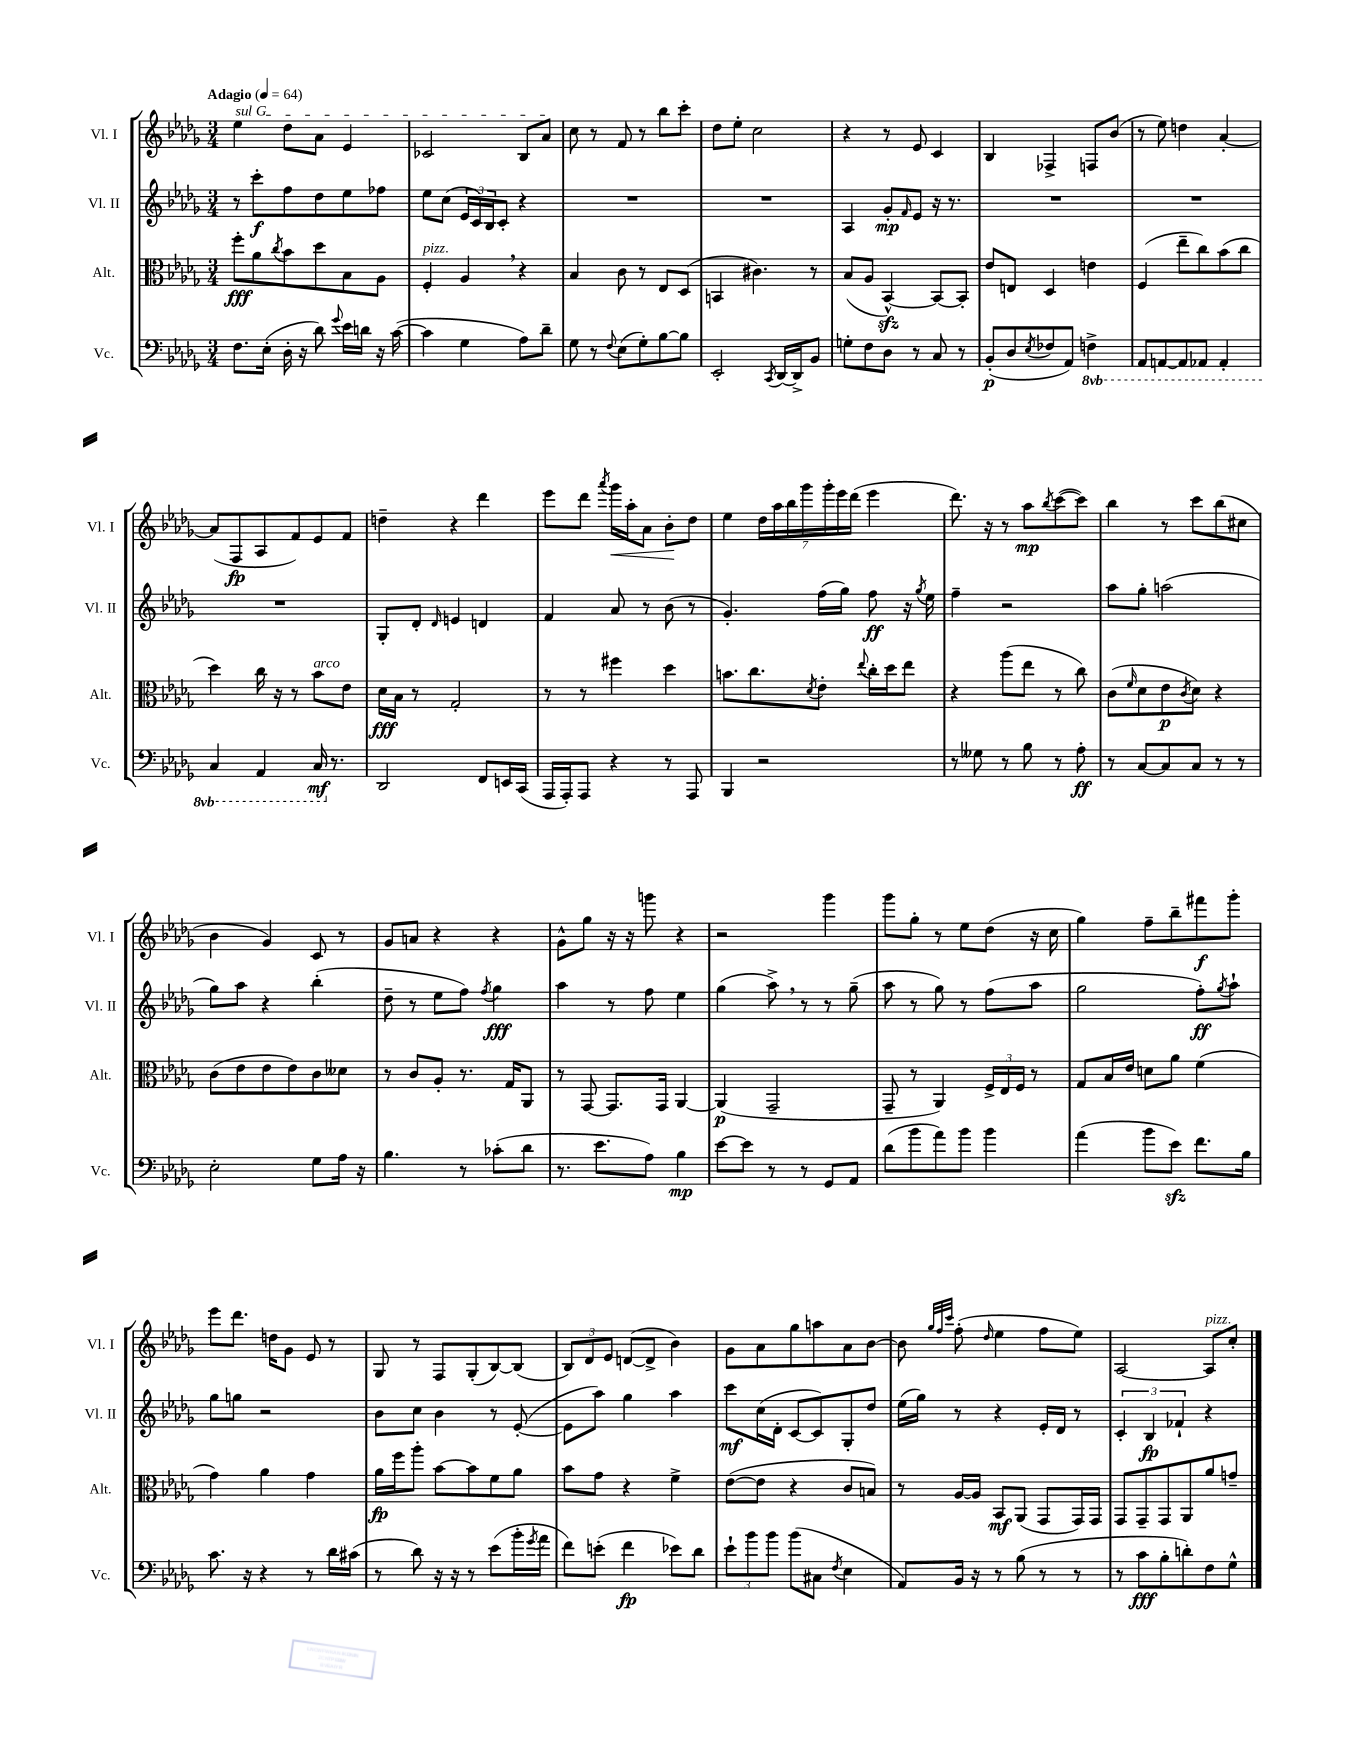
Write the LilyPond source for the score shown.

<<
\new StaffGroup <<
\new Staff = "s0" \with { instrumentName = "Vl. I" shortInstrumentName = "Vl. I" } {
    \clef treble \key des \major \numericTimeSignature \time 3/4 \tempo "Adagio" 4 = 64
    \once \override TextSpanner.bound-details.left.text = \markup { \italic "sul G" } ees''4\startTextSpan des''8 aes'8 ees'4 |
    ces'2 bes8 aes'8\stopTextSpan |
    c''8 r8 f'8 r8 bes''8 c'''8-. |
    des''8 ees''8-. c''2 |
    r4 r8 ees'8 c'4 |
    bes4 fes4-> f8 bes'8( |
    r8 ees''8) d''4 aes'4~-. |
    aes'8( f8\fp aes8 f'8) ees'8 f'8 |
    d''4-- r4 des'''4 |
    ees'''8 des'''8 \acciaccatura { aes'''8 } ges'''16\< aes''16-. aes'8 bes'8-.\! des''8 |
    ees''4 \tuplet 7/4 { des''16 aes''16 bes''16 ges'''16 ges'''16-. ees'''16 des'''16( } ees'''4 |
    des'''8.) r16 r8 aes''8\mp \acciaccatura { bes''8 } c'''8~( c'''8) |
    bes''4 r8 c'''8 bes''8( cis''8 |
    bes'4 ges'4) c'8 r8 |
    ges'8 a'8 r4 r4 |
    ges'8-^ ges''8 r16 r16 g'''8 r4 |
    r2 ges'''4 |
    ges'''8 ges''8-. r8 ees''8 des''8( r16 c''16 |
    ges''4) f''8-- bes''8-- fis'''8\f ges'''8-. |
    ees'''8 des'''8. d''16 ges'8 ees'8 r8 |
    ges8 r8 f8 ges8-.( bes8~) bes8( |
    \tuplet 3/2 { bes8) des'8 ees'8 } d'8~( d'8-> bes'4) |
    ges'8 aes'8 ges''8 a''8 aes'8 bes'8~ |
    bes'8 \grace { ges''32 f''32 c'''32 } f''8-.( \grace { des''16 } ees''4 f''8 ees''8) |
    aes2~ aes8^\markup { \italic "pizz." } c''8-. \bar "|." |
}
\new Staff = "s1" \with { instrumentName = "Vl. II" shortInstrumentName = "Vl. II" } {
    \clef treble \key des \major \numericTimeSignature \time 3/4
    r8 c'''8-.\f f''8 des''8 ees''8 fes''8 |
    ees''8 c''8( \tuplet 3/2 { ees'16 c'16) bes16 } c'8-. r4 |
    R2. |
    R2. |
    aes4 ges'8-.\mp \grace { f'16 } ees'8 r16 r8. |
    R2. |
    R2. |
    R2. |
    ges8-. des'8-. \grace { des'16 } e'4 d'4 |
    f'4 aes'8 r8 bes'8( r8 |
    ges'4.-.) f''16( ges''16) f''8\ff r16 \acciaccatura { ges''8 } ees''16 |
    f''4-- r2 |
    aes''8 ges''8-. a''2( |
    ges''8) aes''8 r4 bes''4-.( |
    des''8-- r8 ees''8 f''8) \acciaccatura { f''8 } ges''4\fff |
    aes''4 r8 f''8 ees''4 |
    ges''4( aes''8->) \breathe r8 r8 ges''8--( |
    aes''8 r8 ges''8) r8 f''8( aes''8 |
    ges''2 f''8-.\ff) \acciaccatura { ges''8 } aes''8-! |
    ges''8 g''8 r2 |
    bes'8 c''8 bes'4 r8 ees'8~-.( |
    ees'8 aes''8) ges''4 aes''4 |
    c'''8\mf c''16( des'16-. c'8~ c'8) ges8-. des''8 |
    ees''16( ges''16) r8 r4 ees'16-. des'16 r8 |
    \tuplet 3/2 { c'4-. bes4\fp fes'4-! } r4 \bar "|." |
}
\new Staff = "s2" \with { instrumentName = "Alt." shortInstrumentName = "Alt." } {
    \clef alto \key des \major \numericTimeSignature \time 3/4
    f''8-.\fff aes'8 \acciaccatura { c''8 } bes'8 des''8 bes8 aes8 |
    f4-.^\markup { \italic "pizz." } aes4 \breathe r4 |
    bes4 c'8 r8 ees8 des8( |
    b,4 cis'4.) r8 |
    bes8( aes8 bes,4~-^\sfz) bes,8~ bes,8-. |
    ees'8 e8 des4 e'4 |
    f4( ees''8-- c''8) bes'8( c''8 |
    des''4) c''16 r16 r8 bes'8^\markup { \italic "arco" } ees'8 |
    des'16\fff bes16 r8 ges2-. |
    r8 r8 fis''4 des''4 |
    b'8. c''8. \acciaccatura { des'8 } ees'8-. \appoggiatura { ees''8 } c''16-. des''16 ees''8 |
    r4 aes''8( ees''8 r8 c''8) |
    c'8( \grace { f'16 } des'8 ees'8\p \acciaccatura { c'8 } des'8) r4 |
    c'8( ees'8 ees'8 ees'8) c'8 deses'8 |
    r8 c'8 aes8-. r8. ges16 aes,8 |
    r8 ges,8~ ges,8. ges,16 aes,4~ |
    aes,4\p( ges,2-- |
    ges,8-- r8 aes,4) \tuplet 3/2 { f16-> ees16 f16 } r8 |
    ges8 bes16 ees'16 d'8 aes'8 f'4( |
    ges'4) aes'4 ges'4 |
    aes'16\fp f''16 aes''8-. bes'8~ bes'8 f'8 aes'8 |
    bes'8 ges'8 r4 f'4-> |
    ees'8~( ees'8 r4 c'8 b8) |
    r8 aes16~ aes16 bes,8\mf aes,8( ges,8 ges,16) ges,16 |
    ges,8 ges,8-- ges,8 aes,8 aes'8 g'8-- \bar "|." |
}
\new Staff = "s3" \with { instrumentName = "Vc." shortInstrumentName = "Vc." } {
    \clef bass \key des \major \numericTimeSignature \time 3/4 \set Staff.ottavationMarkups = #ottavation-simple-ordinals
    f8. ees16-.( des16-. r16 des'8) \appoggiatura { ges'8 } ees'16 d'16 r16 c'16~( |
    c'4 ges4 aes8) des'8-- |
    ges8 r8 \appoggiatura { f8 } ees8( ges8-.) bes8~ bes8 |
    ees,2-. \acciaccatura { c,8 } des,16~ des,16-> bes,8 |
    g8-. f8 des8 r8 c8 r8 |
    bes,8-.\p( des8 \acciaccatura { ees8 } fes8 aes,8) \ottava #-1 f,!4-> |
    aes,,8 a,,8~ a,,8 aes,,8 aes,,4-. |
    c,4 aes,,4 c,16\mf \ottava #0 r8. |
    des,2 f,8 e,16 c,16( |
    aes,,16 aes,,16-.) aes,,8 r4 r8 aes,,8 |
    bes,,4 r2 |
    r8 geses8 r8 bes8 r8 aes8-.\ff |
    r8 c8~ c8 c8 r8 r8 |
    ees2-. ges8 aes16 r16 |
    bes4. r8 ces'8-.( des'8 |
    r8. ees'8. aes8) bes4\mp |
    ees'8~ ees'8 r8 r8 ges,8 aes,8 |
    des'8( bes'8 aes'8) bes'8 bes'4 |
    aes'4( bes'8 ees'8\sfz) f'8. bes16 |
    c'8. r16 r4 r8 des'16 cis'16( |
    r8 des'8) r16 r16 r8 ees'8( bes'16-. \acciaccatura { ges'8 } aes'16 |
    f'8) e'8-.( f'4\fp ees'8) des'8 |
    \tuplet 3/2 { ees'8-! bes'8 bes'8 } bes'8( cis8 \acciaccatura { f8 } ees4 |
    aes,8) bes,16 r16 r8 bes8( r8 r8 |
    r8 c'8\fff bes8-. d'8-.) f8 ges8-^ \bar "|." |
}
>>
>>
\layout { \context { \Score \remove "Bar_number_engraver" } }
